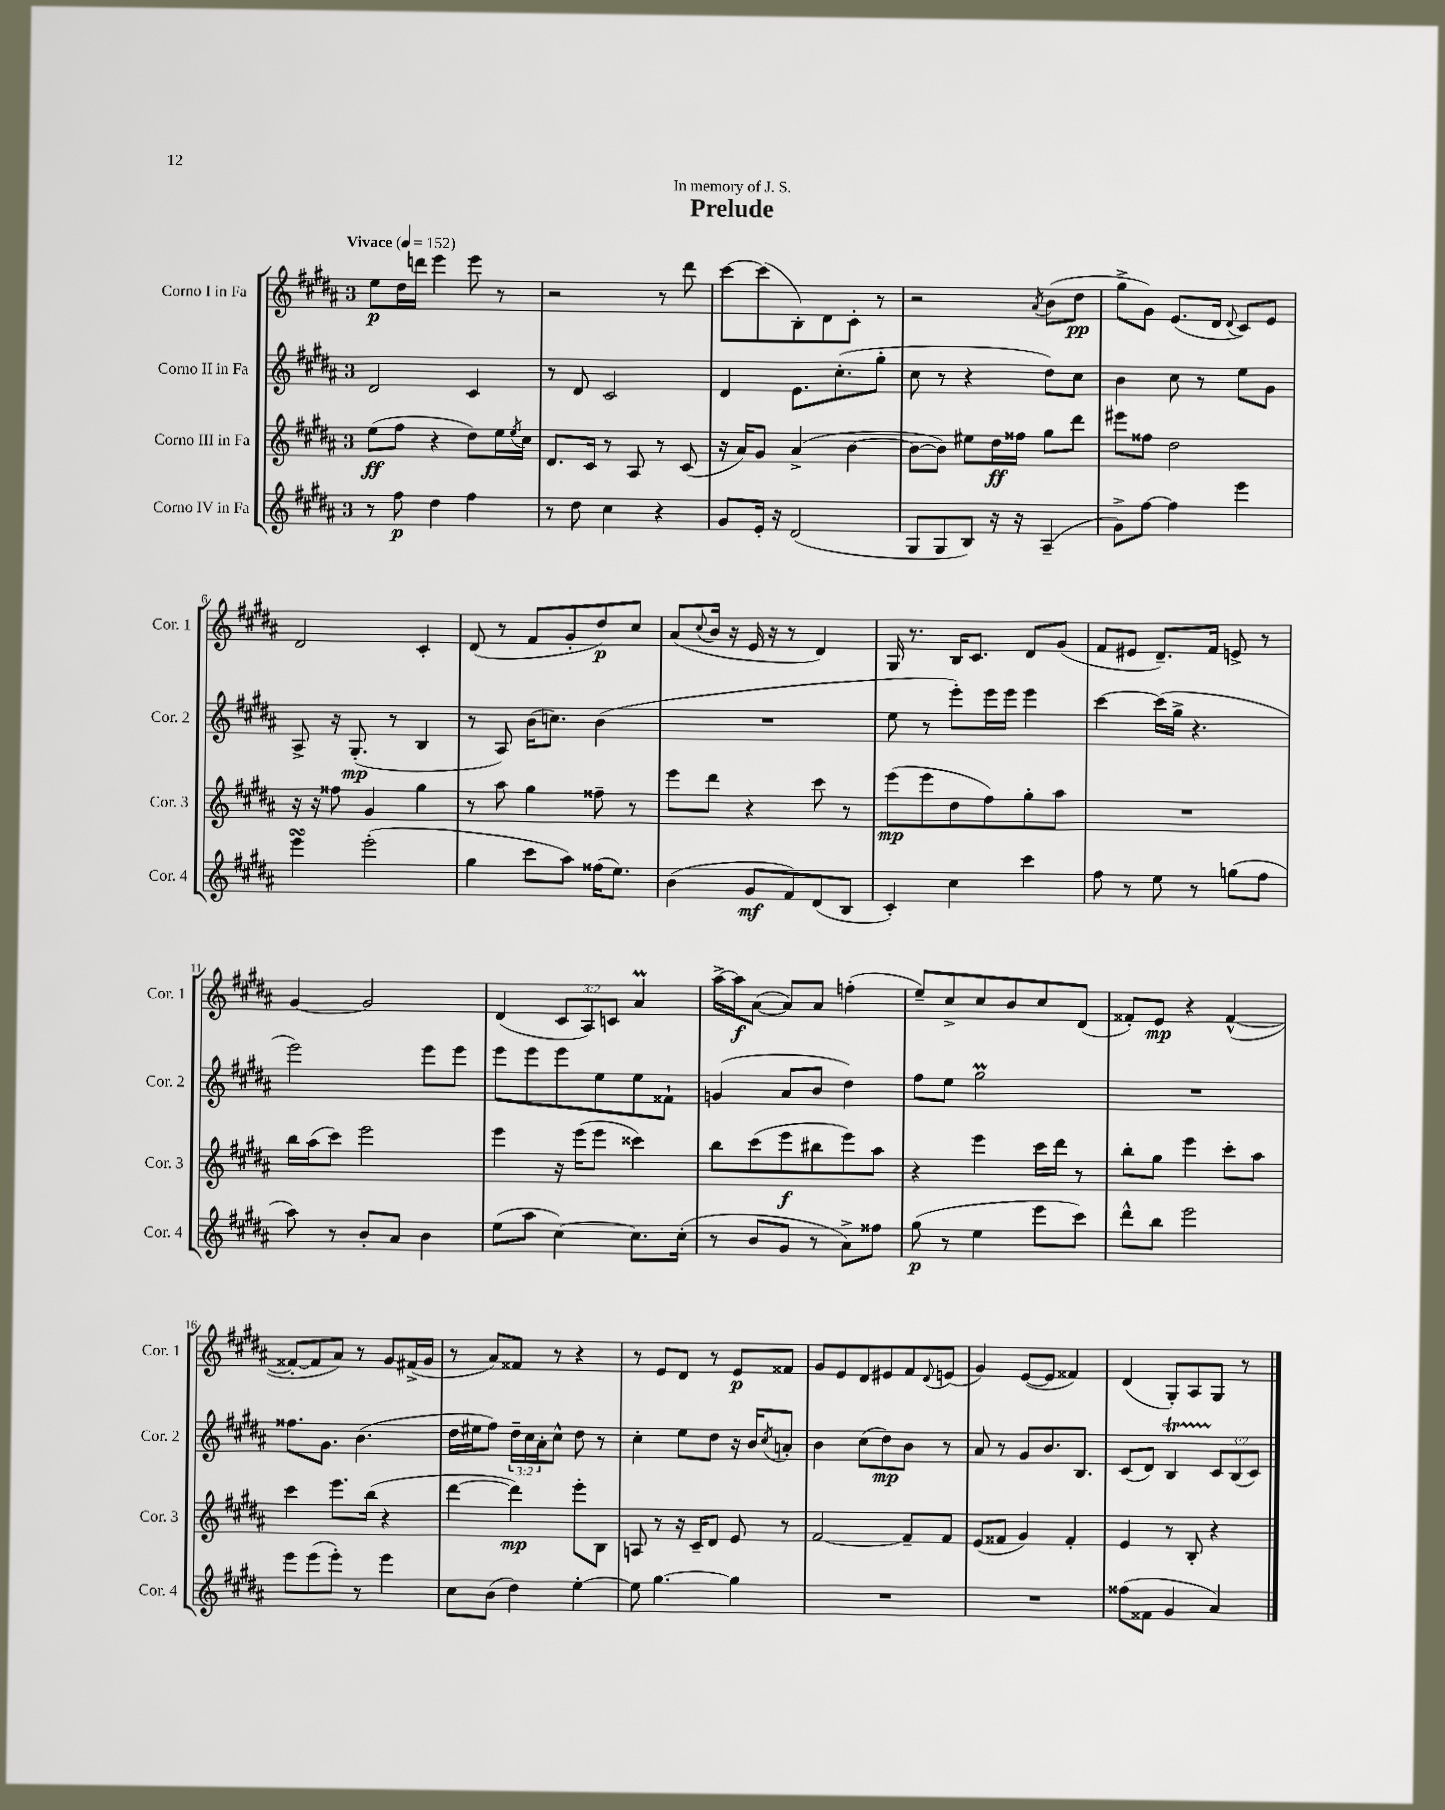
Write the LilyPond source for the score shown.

\header { title = "Prelude" dedication = "In memory of J. S." }
<<
\new StaffGroup <<
\new Staff = "s0" \with { instrumentName = "Corno I in Fa" shortInstrumentName = "Cor. 1" } {
    \clef treble \key b \major \once \override Staff.TimeSignature.style = #'single-digit \time 3/4 \override Staff.TupletNumber.text = #tuplet-number::calc-fraction-text \tempo "Vivace" 4 = 152
    e''8\p dis''16 d'''16 e'''4 e'''8 r8 |
    r2 r8 dis'''8 |
    cis'''8~ cis'''8( b8-.) dis'8 cis'8-. r8 |
    r2 \acciaccatura { ais'8 } b'8( dis''8\pp |
    gis''8-> gis'8) e'8.( dis'16 \appoggiatura { dis'8 } cis'8) e'8 |
    dis'2 cis'4-. |
    dis'8( r8 fis'8 gis'8-. dis''8\p) cis''8 |
    ais'8( \appoggiatura { cis''8 } b'16 r16 e'16 r16 r8 dis'4) |
    gis16 r8. b16 cis'8. dis'8 gis'8( |
    fis'8 eis'8 dis'8.--) fis'16 e'8-> r8 |
    gis'4~ gis'2 |
    dis'4( \tuplet 3/2 { cis'8 ais8) c'8 } ais'4\prall |
    ais''16~-> ais''16\f ais'8~( ais'8) ais'8 f''4-.( |
    e''8--) cis''8-> cis''8 b'8 cis''8 dis'8( |
    fisis'8-.) e'8\mp r4 fisis'4~-^( |
    fisis'8~-. fisis'8 ais'8) r8 gis'8 fis'16->( gis'16 |
    r8 ais'8) fisis'8 r8 r4 |
    r8 e'8 dis'8 r8 e'8\p fisis'8 |
    gis'8 e'8 dis'8 eis'8 fis'8 \appoggiatura { dis'8 } e'8( |
    gis'4) e'8~( e'8 fisis'4) |
    dis'4( gis8-.) ais8 gis8 r8 \bar "|." |
}
\new Staff = "s1" \with { instrumentName = "Corno II in Fa" shortInstrumentName = "Cor. 2" } {
    \clef treble \key b \major \once \override Staff.TimeSignature.style = #'single-digit \time 3/4 \override Staff.TupletNumber.text = #tuplet-number::calc-fraction-text
    dis'2 cis'4 |
    r8 dis'8 cis'2 |
    dis'4 e'8. cis''8.-.( gis''8-. |
    cis''8 r8 r4 dis''8) cis''8 |
    b'4 cis''8 r8 e''8 gis'8 |
    ais8-> r16 gis8.-.\mp( r8 b4 |
    r8 ais8) b'16( c''8.) b'4( |
    R2. |
    e''8 r8 e'''8-.) e'''16 e'''16 e'''4 |
    cis'''4~ cis'''16( gis''16-> r4. |
    e'''2) e'''8 e'''8 |
    e'''8 e'''8 e'''8 e''8 e''8 fisis'8-! |
    g'4( ais'8 b'8 dis''4) |
    fis''8 e''8 gis''2\prall |
    R2. |
    fisis''8. gis'8. b'4.( |
    dis''16 eis''16 fis''8) \tuplet 3/2 { dis''16-- cis''16 ais'16-. } cis''8-^ dis''8 r8 |
    cis''4-. e''8 dis''8 r16 b'16 \acciaccatura { cis''8 } a'8-. |
    b'4 cis''8( dis''8\mp) b'8 r8 |
    ais'8 r8 gis'8 b'8. b8. |
    cis'8( dis'8) b4\startTrillSpan \tuplet 3/2 { cis'8\stopTrillSpan b8( cis'8) } \bar "|." |
}
\new Staff = "s2" \with { instrumentName = "Corno III in Fa" shortInstrumentName = "Cor. 3" } {
    \clef treble \key b \major \once \override Staff.TimeSignature.style = #'single-digit \time 3/4
    e''8\ff( fis''8 r4 dis''8) e''16 \acciaccatura { e''8 } cis''16 |
    dis'8. cis'16 r8 ais8 r8 cis'8( |
    r16 ais'16) gis'8 ais'4->( b'4~ |
    b'8~ b'8) eis''8 dis''16\ff fisis''16 gis''8 dis'''8 |
    eis'''8 fisis''8 dis''2 |
    r16 r16 fisis''8 gis'4 gis''4 |
    r8 ais''8 gis''4 fisis''8-- r8 |
    e'''8 dis'''8 r4 cis'''8 r8 |
    e'''8\mp( e'''8 dis''8 fis''8) gis''8-. ais''8 |
    R2. |
    b''16 ais''16( cis'''8) e'''2 |
    e'''4 r16 e'''16( e'''8 cisis'''4) |
    b''8 cis'''8( e'''8\f bis''8 e'''8) ais''8 |
    r4 e'''4 cis'''16 dis'''16 r8 |
    b''8-. gis''8 e'''4 cis'''8-. ais''8 |
    cis'''4 e'''8. b''16( r4 |
    dis'''4~ dis'''4\mp) e'''8-. b8 |
    a8 r8 r16 cis'16-- dis'8 e'8 r8 |
    fis'2~ fis'8-- fis'8 |
    e'8( fisis'8 gis'4) fisis'4-. |
    e'4 r8 b8-. r4 \bar "|." |
}
\new Staff = "s3" \with { instrumentName = "Corno IV in Fa" shortInstrumentName = "Cor. 4" } {
    \clef treble \key b \major \once \override Staff.TimeSignature.style = #'single-digit \time 3/4
    r8 fis''8\p dis''4 fis''4 |
    r8 dis''8 cis''4 r4 |
    gis'8 e'16-. r16 dis'2( |
    gis8 gis8 b8) r16 r16 ais4--( |
    gis'8->) fis''8~ fis''4 e'''4 |
    e'''4\turn e'''2-.( |
    gis''4 cis'''8 ais''8) fisis''16( e''8.) |
    b'4( gis'8\mf fis'8) dis'8( b8 |
    cis'4-.) cis''4 cis'''4 |
    fis''8 r8 e''8 r8 g''8( fis''8 |
    ais''8) r8 b'8-. ais'8 b'4 |
    e''8( ais''8 cis''4~) cis''8. cis''16-.( |
    r8 b'8 gis'8 r8 ais'8->) fisis''8 |
    gis''8\p( r8 e''4 e'''8 cis'''8) |
    dis'''8-^ b''8 e'''2 |
    e'''8 e'''8( e'''8-.) r8 e'''4 |
    cis''8 b'8( dis''4) e''4~-. |
    e''8 gis''4.~ gis''4 |
    R2. |
    R2. |
    fisis''8( fisis'8 gis'4 ais'4) \bar "|." |
}
>>
>>
